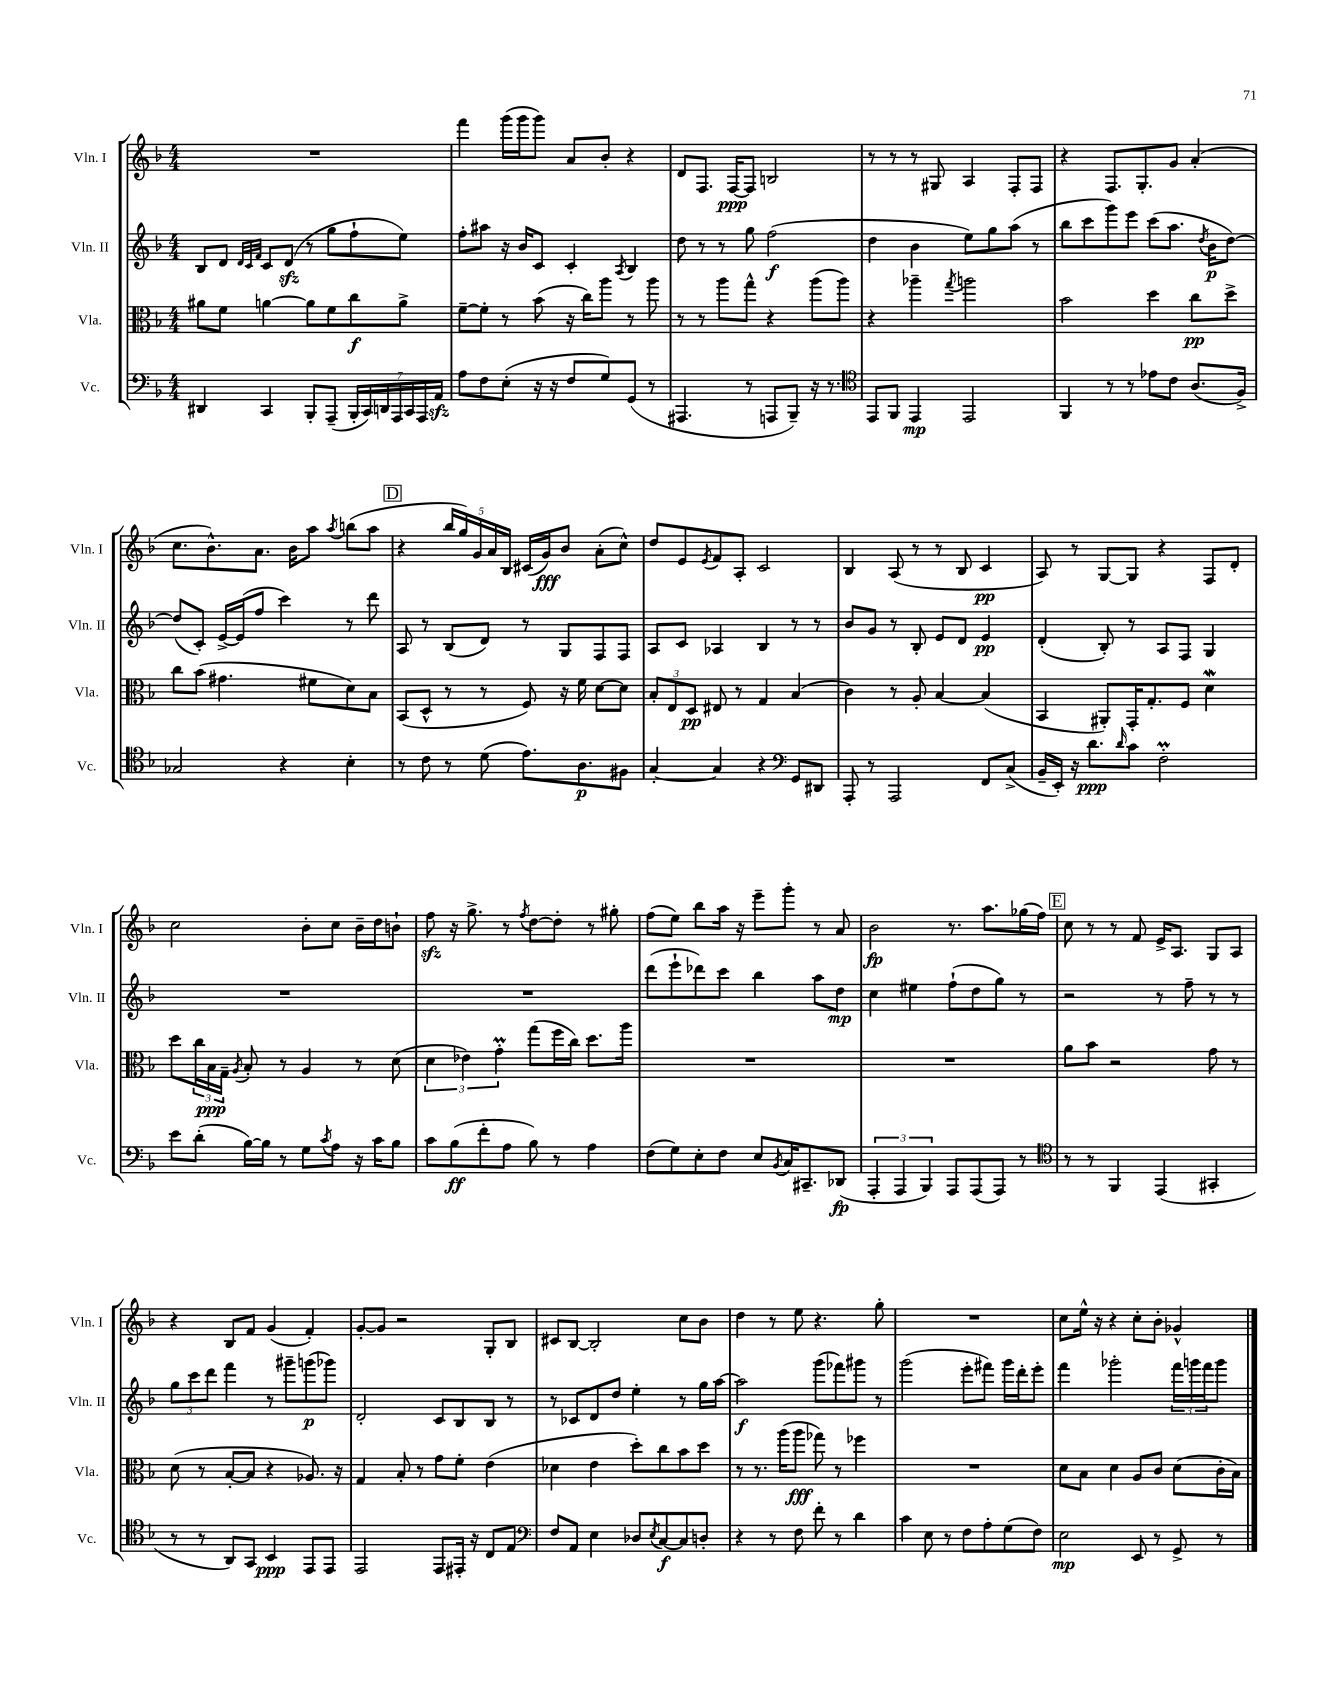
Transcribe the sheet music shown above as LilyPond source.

<<
\new StaffGroup <<
\new Staff = "s0" \with { instrumentName = "Vln. I" shortInstrumentName = "Vln. I" } {
    \clef treble \key f \major \numericTimeSignature \time 4/4
    R1 |
    f'''4 g'''16( g'''16 g'''8) a'8 bes'8-. r4 |
    d'8 f8. f16~\ppp f8 b2 |
    r8 r8 r8 gis8 a4 f8-. f8 |
    r4 f8. g8.-. g'8 a'4-.( |
    c''8. bes'8.-^) a'8. bes'16 a''8 \acciaccatura { a''8 } b''8( a''8 |
    \mark \markup { \box "D" } r4 \tuplet 5/4 { bes''16 g''16) g'16 a'16 bes16 } cis'16( g'16\fff) bes'8 a'8-.( c''8-^) |
    d''8 e'8 \acciaccatura { e'8 } f'8 a8-. c'2 |
    bes4 a8( r8 r8 bes8 c'4\pp |
    a8) r8 g8~ g8 r4 f8 d'8-. |
    c''2 bes'8-. c''8 bes'16-- d''16 b'8-! |
    f''8\sfz r16 g''8.-> r8 \acciaccatura { f''8 } d''8~ d''8-. r8 gis''8-. |
    f''8( e''8) bes''8 a''16 r16 e'''8-- g'''8-. r8 a'8 |
    bes'2\fp r8. a''8. ges''16( f''16) |
    \mark \markup { \box "E" } c''8 r8 r8 f'8 e'16-> a8. g8 a8 |
    r4 bes8 f'8 g'4( f'4-.) |
    g'8~-. g'8 r2 g8-. bes8 |
    cis'8 bes8~ bes2-. c''8 bes'8 |
    d''4 r8 e''8 r4. g''8-. |
    R1 |
    c''8 e''16-^ r16 r4 c''8-. bes'8-. ges'4-^ \bar "|." |
}
\new Staff = "s1" \with { instrumentName = "Vln. II" shortInstrumentName = "Vln. II" } {
    \clef treble \key f \major \numericTimeSignature \time 4/4
    bes8 d'8 \grace { d'32 c'32 f'32 } c'8 d'8\sfz( r8 g''8 f''8-! e''8) |
    f''8-. ais''8 r16 bes'16 c'8 c'4-. \acciaccatura { a8 } bes4 |
    d''8 r8 r8 g''8 f''2\f( |
    d''4 bes'4 e''8) g''8 a''8( r8 |
    bes''8 c'''8 g'''8) e'''8 c'''8( a''8. \acciaccatura { d''8 } bes'16\p d''8~) |
    d''8( c'8-.) e'16~-> e'16( f''8 c'''4) r8 d'''8 |
    \mark \markup { \box "D" } a8 r8 bes8( d'8) r8 g8 f8 f8 |
    a8 c'8 aes4 bes4 r8 r8 |
    bes'8 g'8 r8 bes8-. e'8 d'8 e'4\pp |
    d'4-.( bes8-.) r8 a8 f8 g4 |
    R1 |
    R1 |
    d'''8( e'''8-! des'''8) c'''8 bes''4 a''8 d''8\mp |
    c''4 eis''4 f''8-!( d''8 g''8) r8 |
    \mark \markup { \box "E" } r2 r8 f''8-- r8 r8 |
    \tuplet 3/2 { g''8 c'''8 d'''8 } f'''4 r8 gis'''8-- g'''8\p( ges'''8) |
    d'2-. c'8 bes8 bes8 r8 |
    r8 ces'8 d'8 d''8 e''4-. r8 g''16 a''16~ |
    a''2\f g'''8( fes'''8) gis'''8 r8 |
    g'''2( e'''8-. fis'''8) g'''16 d'''16-. e'''8-. |
    f'''4 ges'''2-. \tuplet 3/2 { f'''16 g'''16 f'''16 } g'''8 \bar "|." |
}
\new Staff = "s2" \with { instrumentName = "Vla." shortInstrumentName = "Vla." } {
    \clef alto \key f \major \numericTimeSignature \time 4/4
    ais'8 f'8 a'4~ a'8 f'8 c''8\f a'8-> |
    f'8~-- f'8-. r8 bes'8( r16 c''16) a''8 r8 a''8 |
    r8 r8 a''8 g''8-^ r4 a''8( a''8) |
    r4 aes''4-- \acciaccatura { g''8 } a''2 |
    bes'2 d''4 c''8\pp d''8-> |
    c''8 bes'8( gis'4. fis'8 d'8) bes8 |
    \mark \markup { \box "D" } bes,8( d8-^ r8 r8 f8) r16 f'16 d'8~ d'8 |
    \tuplet 3/2 { bes8-. e8 d8\pp } eis8 r8 g4 bes4( |
    c'4) r8 a8-. bes4~ bes4( |
    bes,4 ais,8-.) g,16-. g8.-. f8 d'4\mordent |
    d''8 \tuplet 3/2 { c''16 bes16\ppp g16-- } \acciaccatura { a8 } bes8-. r8 a4 r8 d'8( |
    \tuplet 3/2 { d'4 ees'4) g'4-.\prall } g''8( f''16 c''16) d''8. a''16 |
    R1 |
    R1 |
    \mark \markup { \box "E" } a'8 bes'8 r2 g'8 r8 |
    d'8( r8 bes8~-. bes8 r4 aes8.) r16 |
    g4 bes8-. r8 g'8 f'8-. e'4( |
    des'4 e'4 d''8-.) c''8 bes'8 d''8 |
    r8 r8. a''16( a''8\fff ges''8) r8 fes''4 |
    R1 |
    d'8 bes8 d'4 a8 c'8 d'8( c'16-. bes16) \bar "|." |
}
\new Staff = "s3" \with { instrumentName = "Vc." shortInstrumentName = "Vc." } {
    \clef bass \key f \major \numericTimeSignature \time 4/4
    dis,4 c,4 bes,,8-. a,,8--( \tuplet 7/4 { bes,,16-. c,16) d,16 a,,16 c,16 a,,16 a,16\sfz } |
    a8 f8 e8-.( r16 r16 f8 g8) g,8( r8 |
    ais,,4. r8 a,,8 bes,,8--) r16 r8. |
    \clef tenor e,8 f,8 e,4\mp e,2 |
    f,4 r8 r8 ees'8 c'8 a8.( f16->) |
    ges2 r4 bes4-. |
    \mark \markup { \box "D" } r8 c'8 r8 d'8( e'8.) a8.\p fis8 |
    g4~-. g4 r4 \clef bass g,8 dis,8 |
    a,,8-. r8 a,,2 f,8 c8->( |
    bes,16-- e,16-.) r16 d'8.\ppp \grace { d'16 } c'8 f2-.\prall |
    e'8 d'8-.( bes16~) bes16 r8 g8 \acciaccatura { c'8 } a8 r16 c'16 bes8 |
    c'8 bes8\ff( f'8-. a8 bes8) r8 a4 |
    f8( g8) e8-. f8 e8 \acciaccatura { bes,8 } c16 cis,8.-- des,8\fp( |
    \tuplet 3/2 { a,,4-. a,,4 bes,,4) } a,,8 a,,8( a,,8) r8 |
    \mark \markup { \box "E" } \clef tenor r8 r8 f,4 e,4( gis,4-. |
    r8 r8 a,8) g,8 bes,4\ppp e,8 e,8 |
    e,2 e,8 eis,16-. r16 c8 e8 |
    \clef bass f8 a,8 e4 des8 \acciaccatura { e8 } c8~\f c8 d8-. |
    r4 r8 f8 f'8-. r8 d'4 |
    c'4 e8 r8 f8 a8-. g8( f8) |
    e2\mp e,8 r8 g,8-> r8 \bar "|." |
}
>>
>>
\layout { \context { \Score \remove "Bar_number_engraver" } }
